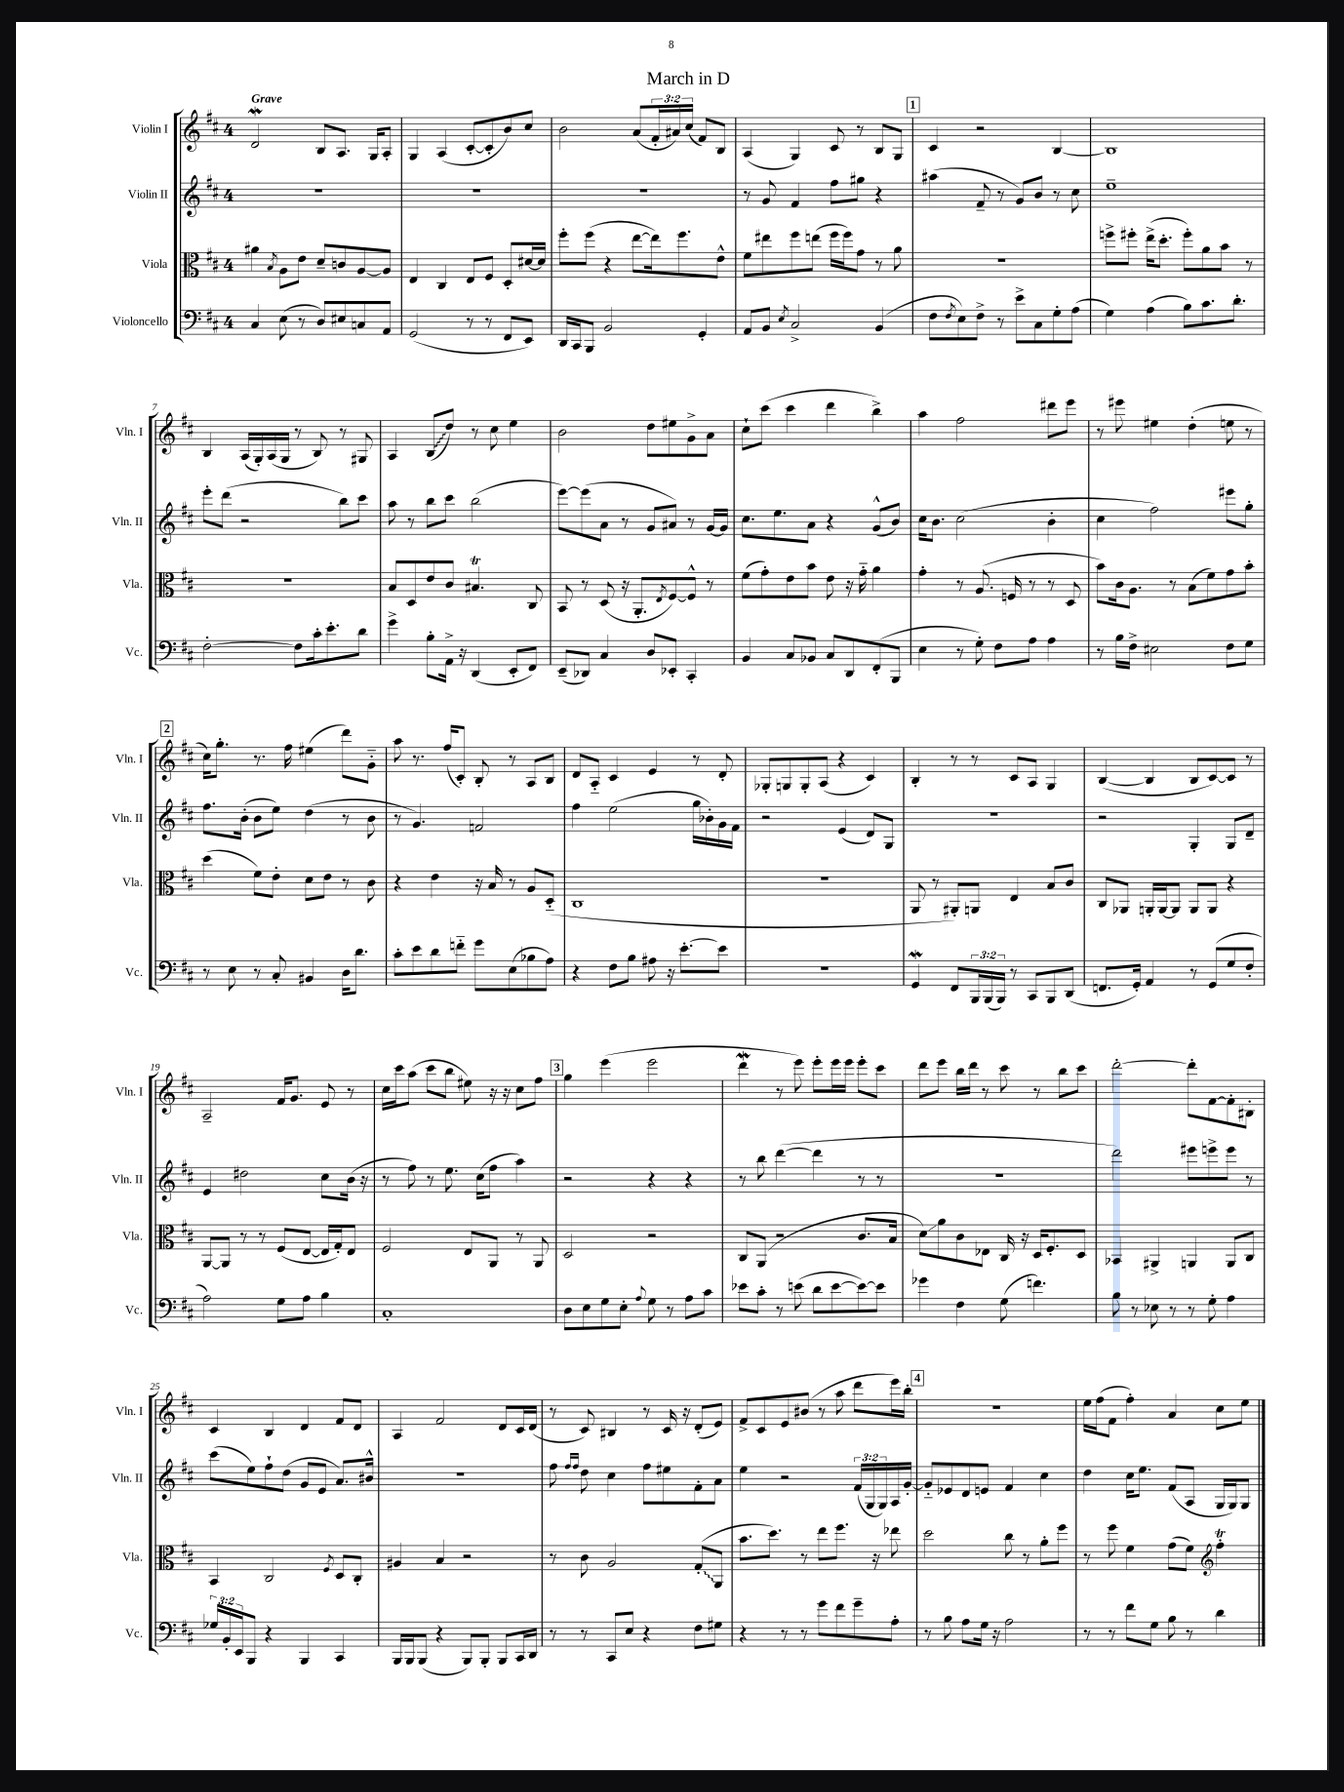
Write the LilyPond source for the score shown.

\header { title = "March in D" }
<<
\new StaffGroup <<
\new Staff = "s0" \with { instrumentName = "Violin I" shortInstrumentName = "Vln. I" } {
    \clef treble \key d \major \once \override Staff.TimeSignature.style = #'single-digit \time 4/4 \override Staff.TupletNumber.text = #tuplet-number::calc-fraction-text \tempo "Grave"
    d'2\mordent b8 a8. g16 a8-. |
    g4 a4( cis'8~-. cis'8-. b'8) cis''8 |
    b'2 a'8( \tuplet 3/2 { fis'16-. ais'16) cis''16( } fis'8) b8 |
    a4( g4) cis'8 r8 b8 g8 |
    \mark \markup { \box "1" } cis'4 r2 b4~ |
    b1 |
    b4 a16( g16-.) a16( g16 r8 b8) r8 gis8 |
    a4 \once \override Glissando.style = #'zigzag b8\glissando( d''8) r8 cis''8 e''4 |
    b'2 d''8 eis''8 g'8-> a'8 |
    cis''8-! cis'''8( cis'''4 d'''4 b''4->) |
    a''4 fis''2 dis'''8 e'''8 |
    r8 eis'''8 eis''4 d''4-.( e''8 r8 |
    \mark \markup { \box "2" } cis''16) g''8.-. r8. fis''16 eis''4( d'''8) g'8-_ |
    a''8 r8. fis''16( cis'8-.) b8-. r8 a8 b8 |
    d'8 a8-_ cis'4 e'4 r8 d'8-. |
    ges8-. g8 g8-. a8( r4 cis'4) |
    b4-. r8 r8 cis'8 a8 g4 |
    b4~( b4 b8 cis'8~) cis'8 r8 |
    a2-- fis'16 g'8. e'8 r8 |
    cis''16 cis'''16 a''8( cis'''8 b''8 eis''8) r16 r16 cis''8 fis''8 |
    \mark \markup { \box "3" } g''4 e'''4( e'''2 |
    d'''4\mordent r8 e'''8) e'''8-. e'''16 e'''16 e'''8-. cis'''8 |
    d'''8 e'''8 b''16 d'''16 r8 cis'''8 r8 b''8 cis'''8 |
    d'''2~-. d'''8-. fis'8~ fis'8-. bis8-. |
    cis'4 b4 d'4 fis'8 d'8 |
    a4 fis'2 d'8 cis'16 d'16( |
    r8 cis'8) bis4 r8 cis'16 r16 d'8-.( e'8) |
    fis'8-> cis'8 e'8 bis'8( r8 a''8 d'''8 e'''16) b''16-. |
    \mark \markup { \box "4" } R1 |
    e''16 fis''16( fis'8 fis''4-.) a'4 cis''8 e''8 \bar "|." |
}
\new Staff = "s1" \with { instrumentName = "Violin II" shortInstrumentName = "Vln. II" } {
    \clef treble \key d \major \once \override Staff.TimeSignature.style = #'single-digit \time 4/4 \override Staff.TupletNumber.text = #tuplet-number::calc-fraction-text
    R1 |
    R1 |
    R1 |
    r8 g'8 fis'4 fis''8 gis''8 r4 |
    \mark \markup { \box "1" } ais''4( fis'8-- r8 g'8) b'8 r8 cis''8 |
    e''1-- |
    e'''8-. d'''8( r2 b''8) cis'''8 |
    a''8 r8 b''8 cis'''8 b''2( |
    e'''8~) e'''8( a'8 r8 g'8 ais'8) r8 g'16~ g'16 |
    cis''8. e''8. a'8 r4 g'8-^( b'8) |
    cis''16 b'8. cis''2( b'4-. |
    cis''4 fis''2) eis'''8 g''8-. |
    \mark \markup { \box "2" } fis''8. b'16-.( b'8 e''8) d''4( r8 b'8 |
    r8 g'4.) f'2 |
    fis''4 e''2( g''16 bes'16-.) g'16 fis'16 |
    r2 e'4( d'8) g8 |
    R1 |
    r2 g4-. g8 d'8-- |
    e'4 dis''2 cis''8 b'16( r16 |
    r8 fis''8) r8 e''8. cis''16( fis''8 a''4) |
    \mark \markup { \box "3" } r2 r4 r4 |
    r8 b''8 d'''4~( d'''4 r8 r8 |
    R1 |
    d'''2) eis'''8 e'''8-> e'''8 r8 |
    cis'''8( e''8) fis''8-! d''8( g'8 e'8 a'8.) bis'16-^ |
    r1 |
    fis''8 \grace { fis''16 fis''16 } d''8 cis''4 fis''8 eis''8 fis'8-. a'8 |
    e''4 r2 \tuplet 3/2 { fis'16( g16 g16) } a16 g'16~-. |
    \mark \markup { \box "4" } g'8-_ ees'8 d'8 e'8 fis'4 cis''4 |
    d''4 cis''16 e''8. fis'8( a8 g16 g16) g8 \bar "|." |
}
\new Staff = "s2" \with { instrumentName = "Viola" shortInstrumentName = "Vla." } {
    \clef alto \key d \major \once \override Staff.TimeSignature.style = #'single-digit \time 4/4
    ais'4 \acciaccatura { b8 } a8 e'8 d'8-- c'8 a8~ a8 |
    e4 cis4 e8 fis8 d8-. dis'16~ dis'16 |
    fis''8-. fis''8( r4 e''8~ e''16) fis''8. e'8-^ |
    fis'8 eis''8 fis''8 e''8( fis''16 fis''16) g'8 r8 a'8 |
    \mark \markup { \box "1" } r1 |
    f''8-> fis''8-. e''16->( d''8.-. fis''8-.) a'8 b'8 r8 |
    R1 |
    b8 d8 e'8 cis'8 bis4.\trill cis8 |
    b,8 r8 d8( r16 a,8.-. \acciaccatura { e8 } fis8~) fis8-^ r8 |
    fis'8( g'8-.) e'8 b'8 e'8 r16 g'16-_ a'4 |
    g'4-. r8 a8.( f16 r8 r8 d8 |
    b'8) cis'16 a8. r8 b8( fis'8) g'8 b'8-. |
    \mark \markup { \box "2" } d''4( fis'8) e'8-. d'8 e'8 r8 cis'8 |
    r4 e'4 r16 b16 r8 a8 d8-_( |
    cis1 |
    R1 |
    a,8 r8 ais,8-.) a,8 e4 b8 cis'8 |
    cis8 aes,8 a,16-. a,16~ a,8 a,8 a,8 r4 |
    a,8~ a,8 r8 r8 fis8( e8~ e16 g16-.) e8 |
    fis2 e8 a,8 r8 a,8 |
    \mark \markup { \box "3" } d2 r2 |
    cis8 a,8( r2 cis'8. b16 |
    d'8\glissando) a'8 cis'8 ees8 cis16 r16 d16 fis8.-. d8 |
    bes,4 ais,4-> a,4 a,8 cis8 |
    b,4 cis2 \acciaccatura { fis8 } d8 cis8-. |
    ais4 b4 r2 |
    r8 cis'8 a2 \once \override Glissando.style = #'zigzag g8-.\glissando( a,8 |
    b'8. d''8.) r8 e''8 fis''8. r16 ees''8 |
    \mark \markup { \box "4" } d''2 cis''8 r8 a'8-. fis''8 |
    r8 fis''8 fis'4 g'8( fis'8) \clef treble fis''4-.\trill \bar "|." |
}
\new Staff = "s3" \with { instrumentName = "Violoncello" shortInstrumentName = "Vc." } {
    \clef bass \key d \major \once \override Staff.TimeSignature.style = #'single-digit \time 4/4 \override Staff.TupletNumber.text = #tuplet-number::calc-fraction-text
    cis4 e8( r8 d8) eis8 c8 a,8 |
    g,2( r8 r8 fis,8 e,8) |
    d,16 cis,16 b,,8 b,2 g,4-. |
    a,8 b,8 \acciaccatura { e8 } cis2-> b,4( |
    \mark \markup { \box "1" } fis8 \acciaccatura { fis8 } e8) fis8-> r8 e'8-> cis8 g8-. a8( |
    g4) a4( b8) cis'8. d'8.-. |
    fis2~-. fis8 cis'16-. e'8.-. d'8 |
    g'4-> b8-. a,16-> r16 d,4( e,8-. fis,8) |
    e,8--( des,8) cis4 d8 ees,8-. cis,4-. |
    b,4 cis8 bes,8 cis8 d,8 fis,8-.( b,,8 |
    e4 r8 g8-.) fis8 a8 a4 |
    r8 b16 fis16-> eis2 fis8 g8 |
    \mark \markup { \box "2" } r8 e8 r8 cis8-. bis,4 d16 d'8. |
    cis'8-. e'8 d'8 f'8-_ g'8 e8( bes8 a8) |
    r4 fis8 b8 ais8 r16 e'8.~-. e'8 |
    r1 |
    g,4\mordent fis,8 \tuplet 3/2 { b,,16 b,,16( b,,16) } r8 cis,8 b,,8 d,8( |
    f,8. g,16-.) a,4 r8 g,8( g8 fis8-. |
    a2) g8 a8 b4 |
    cis1-. |
    \mark \markup { \box "3" } d8 e8 g8 e8-. \appoggiatura { a8 } g8 r8 a8 cis'8 |
    ees'8 cis'8-. r8 e'8( d'8 e'8~ e'8~) e'8 |
    ges'4 fis4 g8( f'4.) |
    b8 r8 ees8 r8 r8 g8-. a4 |
    \tuplet 3/2 { ges16 b,16-. e,16 } b,,8 r4 b,,4 cis,4 |
    b,,16 b,,16 b,,8( r4 b,,8) b,,8-. b,,8 cis,16 d,16 |
    r8 r8 cis,8 e8 r4 fis8 gis8 |
    r4 r8 r8 g'8 fis'8 g'8-- a8-. |
    \mark \markup { \box "4" } r8 b8 a8 g16 r16 a2 |
    r8 r8 fis'8 g8 b8 r8 d'4 \bar "|." |
}
>>
>>
